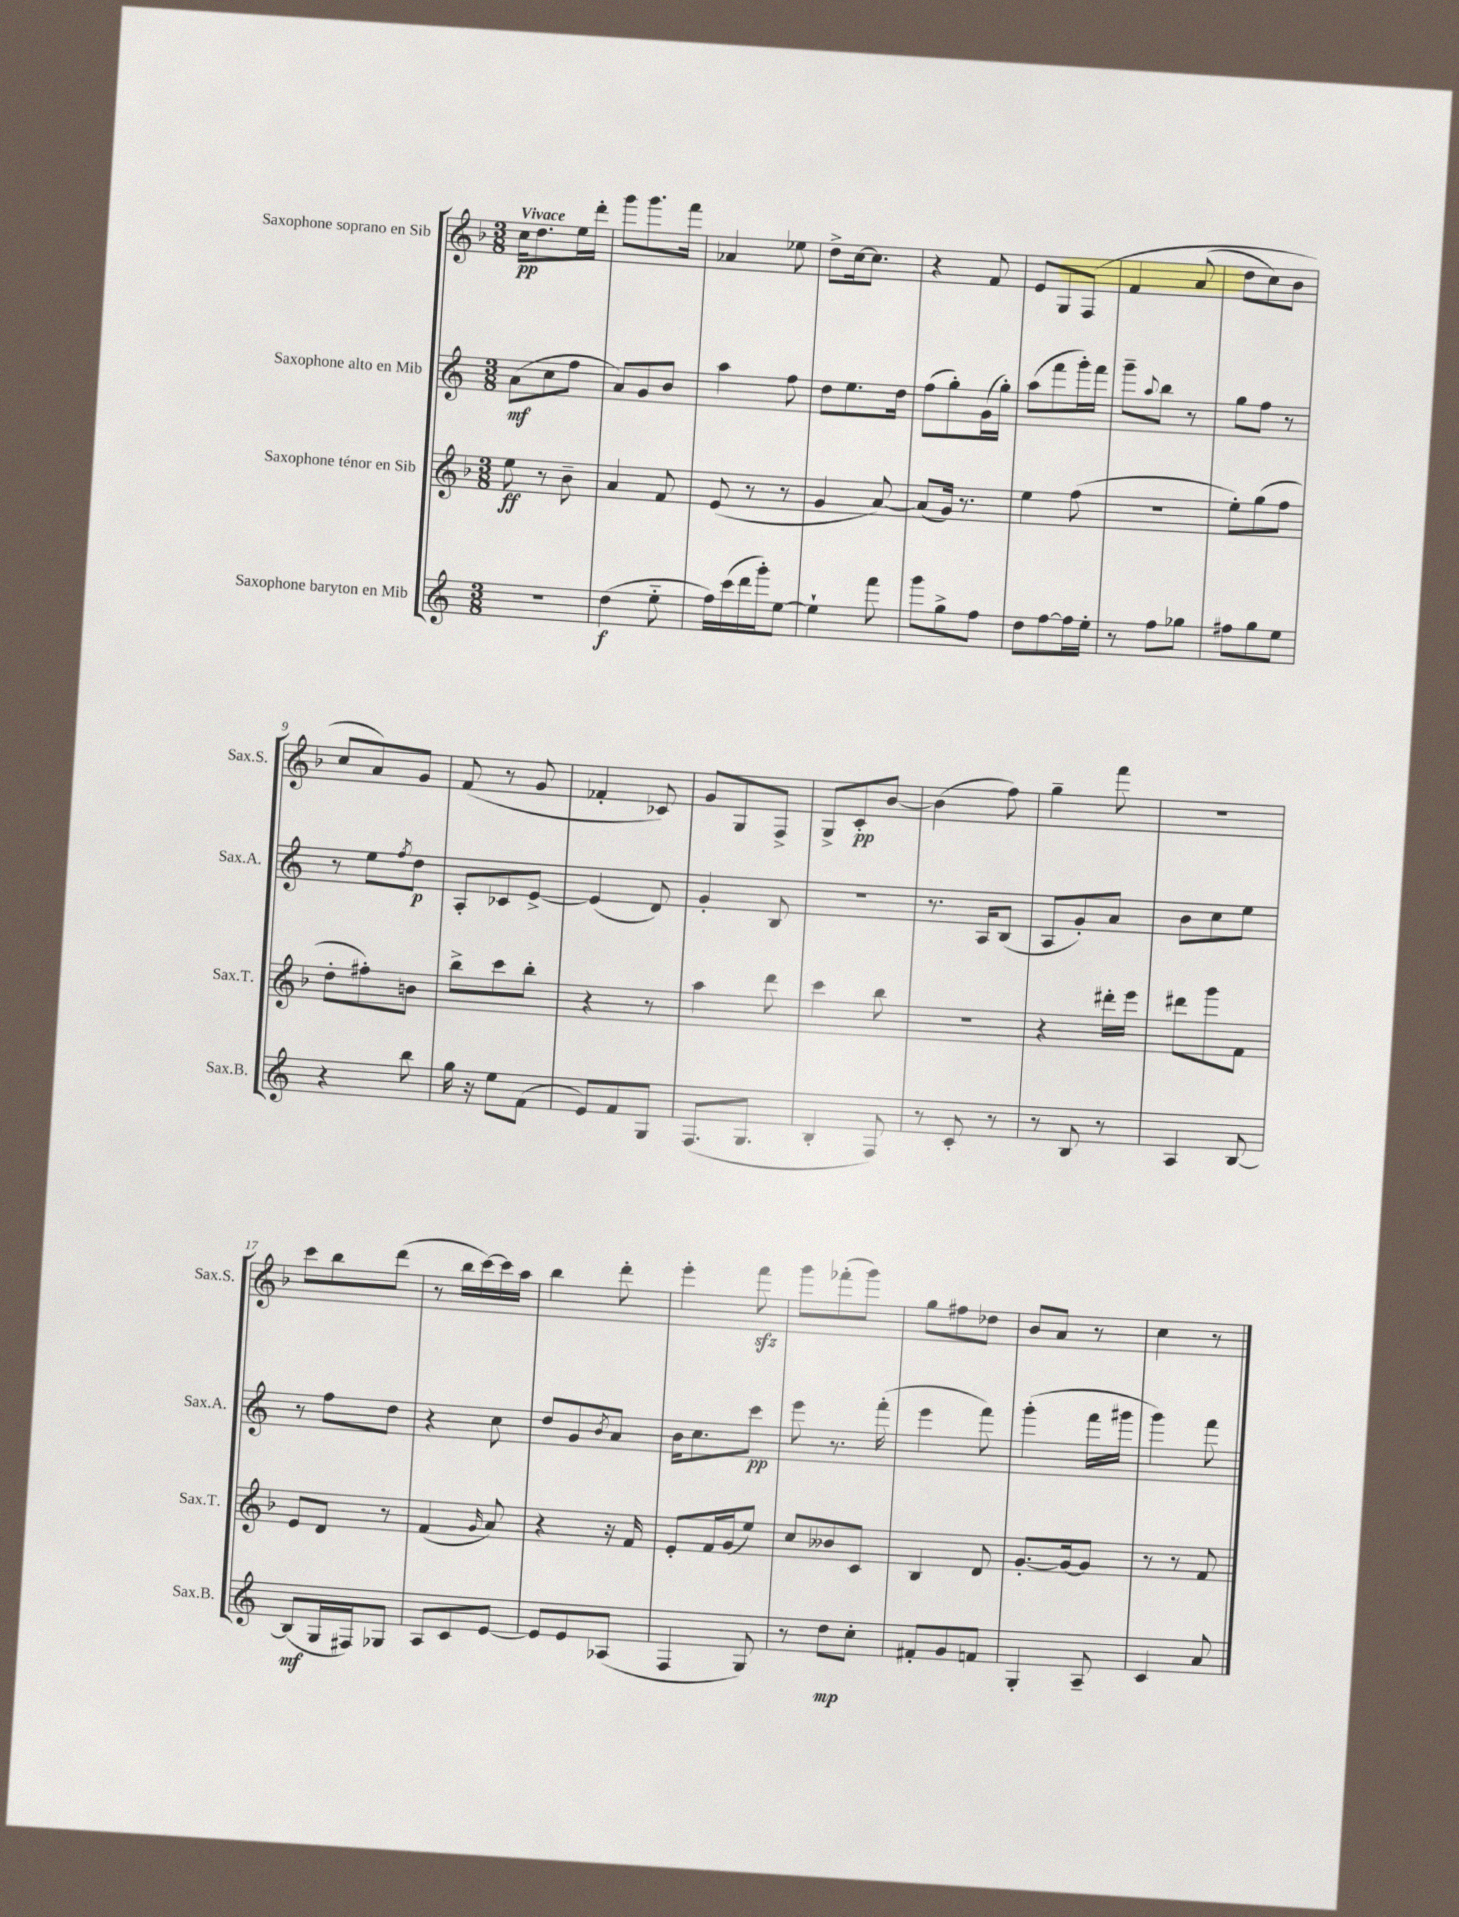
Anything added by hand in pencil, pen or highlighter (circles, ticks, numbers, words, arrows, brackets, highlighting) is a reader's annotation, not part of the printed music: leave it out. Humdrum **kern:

**kern	**dynam	**kern	**dynam	**kern	**dynam	**kern	**dynam
*part4	*part4	*part3	*part3	*part2	*part2	*part1	*part1
*staff4	*staff4	*staff3	*staff3	*staff2	*staff2	*staff1	*staff1
*I"Saxophone baryton en Mib	*	*I"Saxophone ténor en Sib	*	*I"Saxophone alto en Mib	*	*I"Saxophone soprano en Sib	*
*I'Sax.B.	*	*I'Sax.T.	*	*I'Sax.A.	*	*I'Sax.S.	*
*clefG2	*	*clefG2	*	*clefG2	*	*clefG2	*
*k[]	*	*k[b-]	*	*k[]	*	*k[b-]	*
*M3/8	*	*M3/8	*	*M3/8	*	*M3/8	*
=1	=1	=1	=1	=1	=1	=1	=1
!	!	!	!	!	!	!LO:TX:a:B:t=Vivace	!
4.r	.	8ee\	ff	(8a\L	mf	16cc\KL	pp
.	.	.	.	.	.	8.dd\	.
.	.	8r	.	8cc\	.	.	.
.	.	8b-~\	.	8ff\J	.	16ee\L	.
.	.	.	.	.	.	16ddd'\JJ	.
=2	=2	=2	=2	=2	=2	=2	=2
(4dd\	f	4a/	.	8a/L)	.	8ggg\L	.
.	.	.	.	8g/	.	8.ggg\	.
8ee\	.	8f/	.	8b/J	.	.	.
.	.	.	.	.	.	16fff\Jk	.
=3	=3	=3	=3	=3	=3	=3	=3
16ff\LL)	.	(8e/	.	4aa\	.	4a-X/	.
(16ccc\	.	.	.	.	.	.	.
16ddd\	.	8r	.	.	.	.	.
16ggg'\J)	.	.	.	.	.	.	.
[8ee\J	.	8r	.	8ff\	.	8ee-X\	.
=4	=4	=4	=4	=4	=4	=4	=4
4ee`\]	.	4g/	.	8dd\L	.	8dd^\L	.
.	.	.	.	8.ee\	.	[16cc\k	.
.	.	.	.	.	.	8.cc\J]	.
8fff\	.	[8a/)	.	.	.	.	.
.	.	.	.	16dd\Jk	.	.	.
=5	=5	=5	=5	=5	=5	=5	=5
8ggg\L	.	(8a/L]	.	(8ff\L	.	4r	.
8gg^\	.	16g/Jk)	.	8gg'\)	.	.	.
.	.	8.r	.	.	.	.	.
8ff\J	.	.	.	(16g\L	.	8f/	.
.	.	.	.	16gg'\JJ)	.	.	.
=6	=6	=6	=6	=6	=6	=6	=6
8dd\L	.	4ee\	.	(8aa\L	.	8e/L	.
[8ff\	.	.	.	8fff\	.	8G/	.
16ff\L]	.	(8ff\	.	16ggg'\L)	.	(8F/J	.
16ee'\JJ	.	.	.	16fff\JJ	.	.	.
=7	=7	=7	=7	=7	=7	=7	=7
8r	.	4.r	.	8ggg~\L	.	4f/	.
.	.	.	.	8qqaa/	.	.	.
8ff\L	.	.	.	8bb\J	.	.	.
8gg-X\J	.	.	.	8r	.	(8a/	.
=8	=8	=8	=8	=8	=8	=8	=8
8ff#X\L	.	8ee'\L)	.	8gg\L	.	8dd\L	.
8gg\	.	(8gg\	.	8ff\J	.	8cc\)	.
8ee\J	.	8ff\J	.	8r	.	8b-\J	.
!!LO:LB:g=z
=9	=9	=9	=9	=9	=9	=9	=9
4r	.	8dd'\L	.	8r	.	8cc/L	.
.	.	8ff#X'\)	.	8ee\L	.	8a/)	.
.	.	.	.	8qff/	.	.	.
8bb\	.	8bn\J	.	8dd\J	p	8g/J	.
=10	=10	=10	=10	=10	=10	=10	=10
16gg\	.	8bb-^\L	.	8A'/L	.	(8f/	.
16r	.	.	.	.	.	.	.
8ee\L	.	8ccc\	.	8c-X/	.	8r	.
(8f\J	.	8bb-'\J	.	[8e^/J	.	8g/	.
=11	=11	=11	=11	=11	=11	=11	=11
8e/L)	.	4r	.	(4e/]	.	4f-X'/	.
8f/	.	.	.	.	.	.	.
8G/J	.	8r	.	8d/)	.	8c-X/)	.
=12	=12	=12	=12	=12	=12	=12	=12
(8.F/L	.	4aa\	.	4g'/	.	8g/L	.
.	.	.	.	.	.	8G/	.
8.G/J	.	.	.	.	.	.	.
.	.	8ddd\	.	8B/	.	8F^/J	.
=13	=13	=13	=13	=13	=13	=13	=13
4B'/	.	4ccc\	.	4.r	.	8G^/L	.
.	.	.	.	.	.	8c'/	pp
8F/)	.	8bb-\	.	.	.	[8b-/J	.
=14	=14	=14	=14	=14	=14	=14	=14
8r	.	4.r	.	8.r	.	(4b-\]	.
8c'/	.	.	.	.	.	.	.
.	.	.	.	16A/KL	.	.	.
8r	.	.	.	(8B/J	.	8ff\)	.
=15	=15	=15	=15	=15	=15	=15	=15
8r	.	4r	.	8A/L	.	4gg~\	.
8B/	.	.	.	8g'/)	.	.	.
8r	.	16ddd#X'\LL	.	8a/J	.	8fff\	.
.	.	16eee\JJ	.	.	.	.	.
=16	=16	=16	=16	=16	=16	=16	=16
4A/	.	8ddd#X\L	.	8b\L	.	4.r	.
.	.	8ggg\	.	8cc\	.	.	.
[8B/	.	8f\J	.	8ee\J	.	.	.
!!LO:LB:g=z
=17	=17	=17	=17	=17	=17	=17	=17
(8B/L]	mf	8e/L	.	8r	.	8ccc\L	.
16G/L	.	8d/J	.	8ff\L	.	8bb-\	.
16F#X/J)	.	.	.	.	.	.	.
8G-X/J	.	8r	.	8dd\J	.	(8ddd\J	.
=18	=18	=18	=18	=18	=18	=18	=18
8A/L	.	(4f/	.	4r	.	8r	.
8c/	.	.	.	.	.	16bb-\LL	.
.	.	.	.	.	.	[16ccc\)	.
.	.	16qqg/	.	.	.	.	.
[8e/J	.	8a/)	.	8cc\	.	16ccc\]	.
.	.	.	.	.	.	16aa\JJ	.
=19	=19	=19	=19	=19	=19	=19	=19
8e/L]	.	4r	.	8dd/L	.	4bb-\	.
8e/	.	.	.	8g/	.	.	.
.	.	.	.	8qb/	.	.	.
(8A-X/J	.	16r	.	8a/J	.	8ddd'\	.
.	.	16f/	.	.	.	.	.
=20	=20	=20	=20	=20	=20	=20	=20
4F/	.	8e'/L	.	16b\KL	.	4eee'\	.
.	.	.	.	8.cc\	.	.	.
.	.	16f/L	.	.	.	.	.
.	.	(16g/J	.	.	.	.	.
8G/)	.	8ee/J)	.	8ccc\J	pp	8fffzz\	.
=21	=21	=21	=21	=21	=21	=21	=21
8r	.	8cc/L	.	8eee\	.	8ggg\L	.
8dd\L	mp	8b--X/	.	8.r	.	(8fff-X'\	.
8cc'\J	.	8c/J	.	.	.	8ggg\J)	.
.	.	.	.	(16fff'\	.	.	.
=22	=22	=22	=22	=22	=22	=22	=22
8f#X'/L	.	4B-/	.	4eee\	.	8gg\L	.
8g/	.	.	.	.	.	8ff#X\	.
8fn/J	.	8d/	.	8fff\)	.	8dd-X\J	.
=23	=23	=23	=23	=23	=23	=23	=23
4G'/	.	[8.g'/L	.	(4ggg'\	.	8b-/L	.
.	.	.	.	.	.	8a/J	.
.	.	16g/k_	.	.	.	.	.
8A~/	.	8g/J]	.	16fff\LL	.	8r	.
.	.	.	.	16ggg#X\JJ	.	.	.
=24	=24	=24	=24	=24	=24	=24	=24
4c/	.	8r	.	4ggg\)	.	4cc\	.
.	.	8r	.	.	.	.	.
8a/	.	8f/	.	8fff\	.	8r	.
==	==	==	==	==	==	==	==
*-	*-	*-	*-	*-	*-	*-	*-
